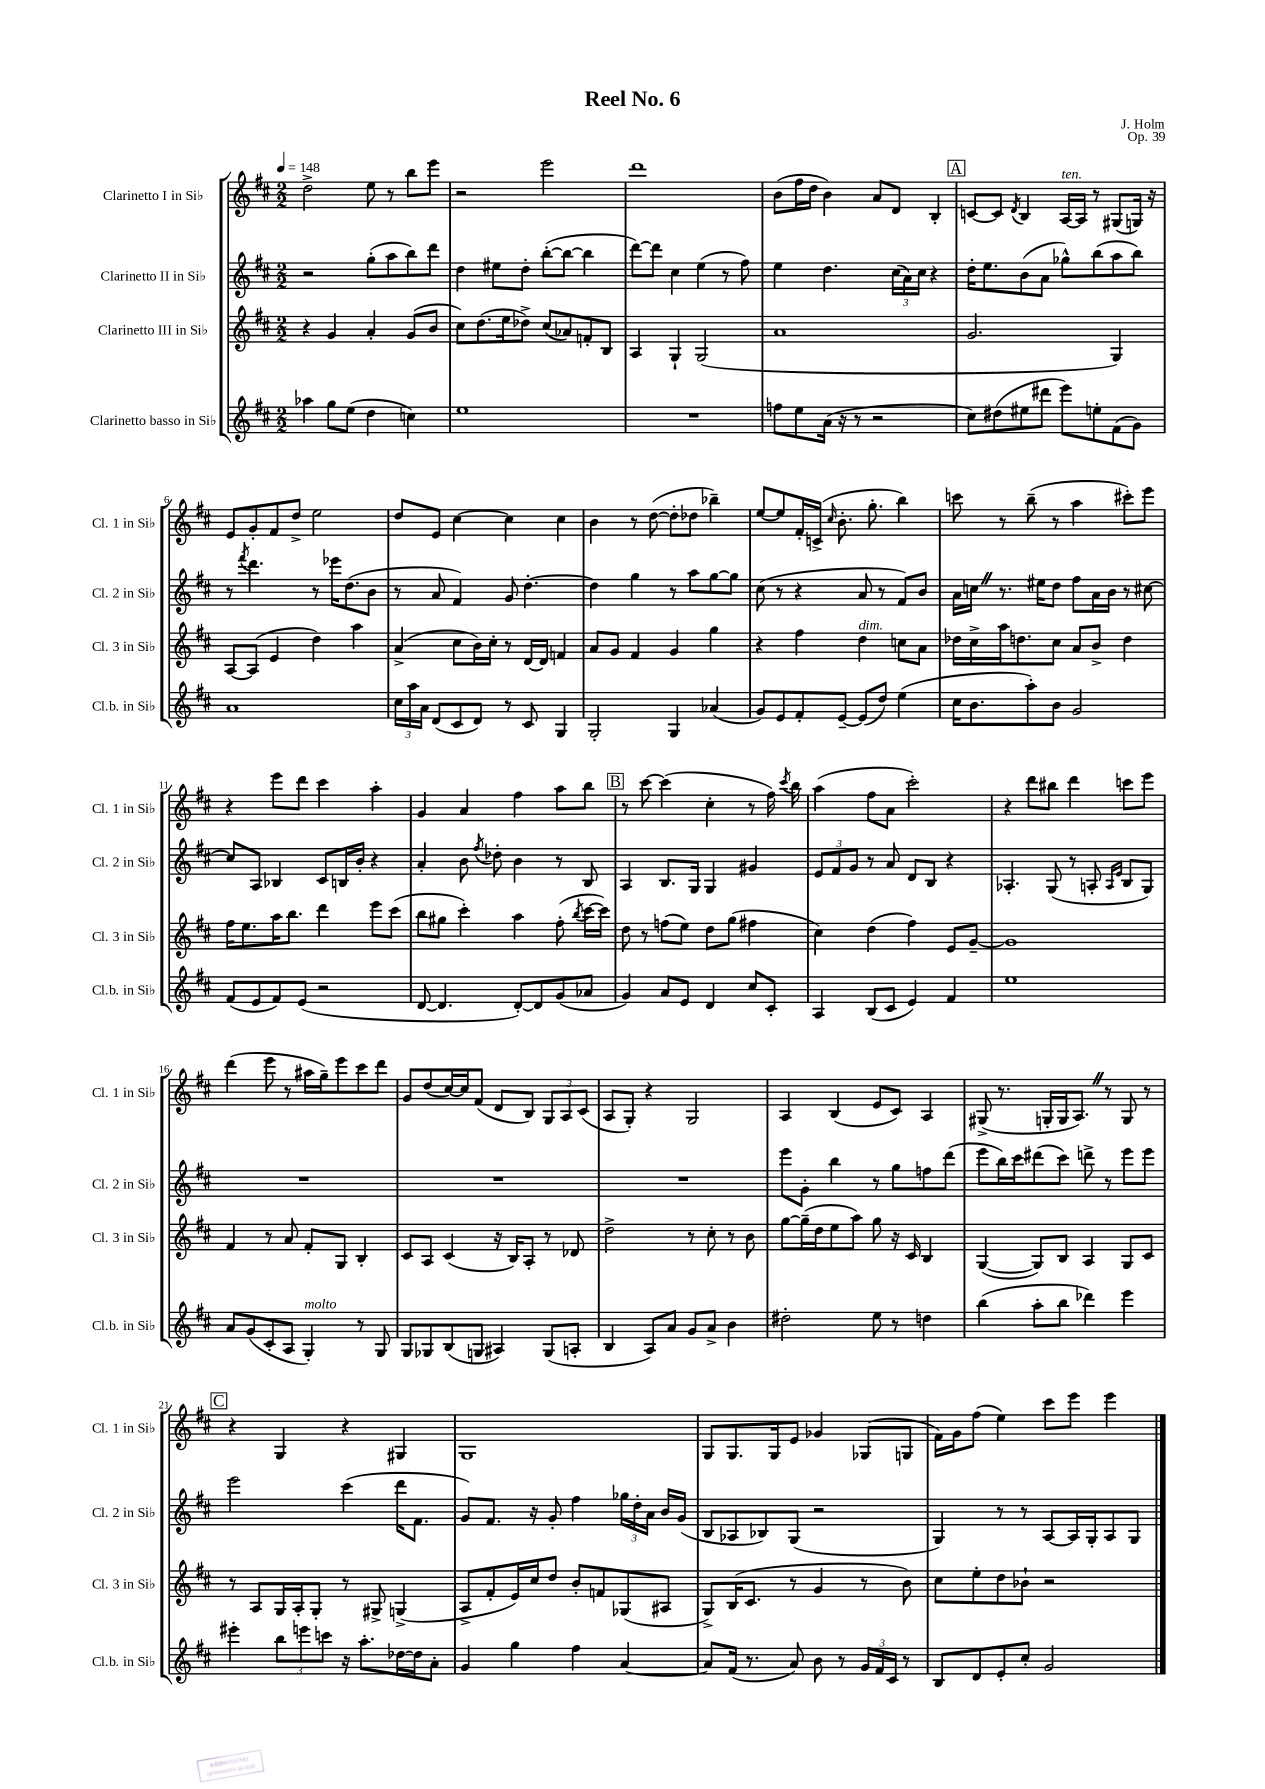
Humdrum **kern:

**kern	**kern	**kern	**kern
*staff4	*staff3	*staff2	*staff1
*clefG2	*clefG2	*clefG2	*clefG2
*k[f#c#]	*k[f#c#]	*k[f#c#]	*k[f#c#]
*M2/2	*M2/2	*M2/2	*M2/2
*MM148	*MM148	*MM148	*MM148
4aa-\	4r	2r	2dd^\
8gg\L	4g/	.	.
(8ee\J	.	.	.
4dd\	4a'/	(8gg'\L	8ee\
.	.	8aa\	8r
4cc\)	(8g/L	8bb\)	8bb\L
.	8b/J	8ddd\J	8eee\J
=	=	=	=
1ee	8cc#\L)	4dd\	2r
.	(8.dd\	.	.
.	.	8ee#\L	.
.	16ee\k	.	.
.	8dd-^\J)	8dd'\J	.
.	(8cc#/L	([8bb'\L	2eee\
.	8a-/)	8bb\_J	.
.	8f'/	4bb\]	.
.	8B/J	.	.
=	=	=	=
1r	4A/	[8ddd\L)	1ddd
.	.	8ddd\]J	.
.	4G`/	4cc#\	.
.	(2G/	(4ee\	.
.	.	8r	.
.	.	8ff#\)	.
=	=	=	=
8ff\L	1a	4ee\	(8b\L
8ee\	.	.	16ff#\L
.	.	.	16dd\JJ
(16a\Jk	.	4.dd\	4b\)
16r	.	.	.
8r	.	.	.
2r	.	.	8a/L
.	.	(24cc#\LL	8d/J
.	.	24a\)	.
.	.	24cc#\JJ	.
.	.	4r	4B'/
=	=	=	=
8cc#\L)	2.g/	16dd'\LK	[8c/L
.	.	8.ee\	.
(8dd#\	.	.	8c/]J
.	.	.	8qd/
8ee#\	.	(8b\	4B/
8ddd#\J	.	8a\J	.
8eee\L)	.	8gg-^^\L)	[16A/LL
.	.	.	16A/]JJ
8ee'\	.	(8bb\	8r
(8f#\	4G/)	8aa\	(8G#/L
8g\J)	.	8bb\J)	16G/Jk)
.	.	.	16r
=	=	=	=
1a	[8A/L	8r	8e/L
.	.	8qfff#/	.
.	(8A/]J	4.ddd\	8g'/
.	4e/	.	8f#/
.	.	.	8dd^/J
.	4dd\)	8r	2ee\
.	.	16eee-\LK	.
.	.	(8.dd\	.
.	4aa\	.	.
.	.	8b\J	.
=	=	=	=
24cc#\LL	(4a^/	8r	8dd/L
24aa\	.	.	.
24a\JJ	.	.	.
(8d/L	.	8a/	8e/J
8c#/	8cc#\L	4f#/)	[4cc#\
8d/J)	16b\L)	.	.
.	16cc#'\JJ	.	.
8r	8r	8g/	4cc#\]
8c#/	[16d/LL	[4.dd'\	.
.	16d/]JJ	.	.
4G/	4f/	.	4cc#\
=	=	=	=
2G'/	8a/L	4dd\]	4b\
.	8g/J	.	.
.	4f#/	4gg\	8r
.	.	.	([8dd\
4G/	4g/	8r	8dd'\]L
.	.	8aa\L	8dd-\J
(4a-/	4gg\	[8gg\	4bb-~\)
.	.	8gg\]J	.
=	=	=	=
8g/L)	4r	(8cc#\	[8ee/L
8e/	.	8r	8ee/]
8f#'/	4ff#\	4r	16f#'/L
.	.	.	(16c^/JJ
.	.	.	16qqcc#/
[8e~/J	.	.	8.b'\
(8e/]L	4dd\	8a/	.
.	.	.	8.gg'\
8dd/J)	.	8r	.
(4ee\	8cc\L	8f#/L)	4bb\)
.	8a\J	8b/J	.
=	=	=	=
16cc#\LK	16dd-\LL	16a\LL	8ccc\
8.b\	16cc#^\	16cc\JJ	.
.	16aa\J	8.r	8r
.	8.dd\	.	.
8aa'\)	.	.	(8bb~\
.	.	16ee#\LK	.
8b\J	8cc#\J	8dd\J	8r
2g/	8a/L	8ff#\L	4aa\
.	8b^/J	16a\L	.
.	.	16b\JJ	.
.	4dd\	8r	8ccc#'\L)
.	.	[8cc#\	8eee\J
=	=	=	=
(8f#/L	16ff#\LK	8cc#/]L	4r
.	8.ee\	.	.
8e/	.	8A/J	.
8f#/)	16aa\K	4B-/	8eee\L
.	8.bb\J	.	.
(8e/J	.	.	8ddd\J
2r	4ddd\	8c#/L	4ccc#\
.	.	16B/L	.
.	.	16b'/JJ	.
.	8eee\L	4r	4aa'\
.	(8ccc#\J	.	.
=	=	=	=
[8d/	8bb\L	4a'/	4g/
4.d/]	8gg#\J	.	.
.	4ccc#'\)	8b\	4a/
.	.	8qff#/	.
.	.	8dd-'\	.
[8d'/L)	4aa\	4b\	4ff#\
8d/]	.	.	.
(8g/	(8ff#'\	8r	8aa\L
.	8qbb/	.	.
8a-/J	[16ccc#\LL	8B/	8bb\J
.	16ccc#\]JJ)	.	.
=	=	=	=
4g/)	8dd\	4A/	8r
.	8r	.	[8ccc#\
8a/L	(8ff\L	8.B/L	(4ccc#\]
8e/J	8ee\J)	.	.
.	.	16G/Jk	.
4d/	8dd\L	4G/	4cc#'\
.	(8gg\J	.	.
8cc#/L	4ff#\	4g#/	8r
8c#'/J	.	.	16ff#\)
.	.	.	8qccc#/
.	.	.	16bb\
=	=	=	=
4A/	4cc#\)	12e/L	(4aa\
.	.	12f#/	.
.	.	12g/J	.
(8B/L	(4dd\	8r	8ff#\L
8c#/J	.	8a/	8a\J
4e/)	4ff#\)	8d/L	2ccc#'\)
.	.	8B/J	.
4f#/	8e/L	4r	.
.	[8g~/J	.	.
=	=	=	=
1ee	1g]	4.A-'/	4r
.	.	.	8ddd\L
.	.	(8G/	8bb#\J
.	.	8r	4ddd\
.	.	8A'/	.
.	.	16qqA/LL	.
.	.	16qqe/JJ	.
.	.	8B/L	8ccc\L
.	.	8G/J)	8eee\J
=	=	=	=
8a/L	4f#/	1r	(4ddd\
(8g/	.	.	.
8c#'/	8r	.	8eee\
8A/J	8a/	.	8r
4G'/)	8f#'/L	.	16aa#\LL
.	.	.	16gg~\J)
.	8G/J	.	8eee\
8r	4B'/	.	8ccc#\
8G/	.	.	8ddd\J
=	=	=	=
8G/L	8c#/L	1r	8g/L
8G-/	8A/J	.	(8dd/
(8B/	(4c#/	.	[16cc#/L)
.	.	.	16cc#/]J
8G/J	.	.	(8f#/J
4A#/)	16r	.	8d/L
.	16B/LK)	.	.
.	8A'/J	.	8B/J)
(8G/L	8r	.	12G/L
.	.	.	12A/
8A'/J	8d-/	.	.
.	.	.	(12c#/J
=	=	=	=
4B/	2dd^\	1r	8A/L
.	.	.	8G'/J)
8A/L)	.	.	4r
8a/J	.	.	.
8g/L	8r	.	2G/
8a^/J	8cc#'\	.	.
4b\	8r	.	.
.	8b\	.	.
=	=	=	=
2dd#'\	[8gg\L	8eee\L	4A/
.	(16gg~\]L	8g'\J	.
.	16dd\J	.	.
.	8ee\	4bb\	(4B/
.	8aa\J)	.	.
8ee\	8gg\	8r	8e/L
8r	16r	8gg\L	8c#/J)
.	16c#/	.	.
4dd\	4B/	8ff\	4A/
.	.	(8ddd\J	.
=	=	=	=
(4bb\	([4G/	8eee\L	(8G#^/
.	.	16bb\L)	8.r
.	.	16ccc#\J	.
8aa'\L	8G/]L)	(8ddd#\	.
.	.	.	16G'/LL
8bb\J	8B/J	8ccc#\J)	16G/J
.	.	.	8.A/J)
4ddd-\)	4A/	8ddd^\	.
.	.	8r	8r
4eee\	8G/L	8eee\L	8G/
.	8c#/J	8eee\J	8r
=	=	=	=
4eee#'\	8r	2eee\	4r
.	8A/L	.	.
12bb\L	16G/L	.	4G/
.	16A'/J	.	.
12eee\	.	.	.
.	8G'/J	.	.
12ccc\J	.	.	.
16r	8r	(4ccc#\	4r
8.aa'\L	.	.	.
.	8G#^/	.	.
[16dd-\L	(4G^/	16ddd\LK	4G#/
16dd-\]J	.	8.f#\J	.
8a'\J	.	.	.
=	=	=	=
4g/	8A^/L	8g/L)	1G
.	8f#'/	8.f#/J	.
4gg\	16e/L)	.	.
.	16cc#/J	16r	.
.	8dd/J	8g'/	.
4ff#\	8b'/L	4ff#\	.
.	8f/	.	.
[4a/	(8G-/	24gg-\LL	.
.	.	24dd'\	.
.	.	24a\JJ	.
.	8A#/J	16b/LL	.
.	.	(16g/JJ	.
=	=	=	=
8a/]L	8G^/L)	8B/L	8G/L
(16f#/Jk	(16B/K	8A-/	8.G/
8.r	8.c#/J	.	.
.	.	8B-/)	.
.	.	.	16G/k
8a/)	8r	(8G/J	8e/J
8b\	4g/	2r	4g-/
8r	.	.	.
24g/LL	8r	.	(8G-/L
24f#/	.	.	.
24c#/JJ	.	.	.
8r	8b\)	.	8G/J
=	=	=	=
8B/L	8cc#\L	4G/)	16f#\LL)
.	.	.	16g\J
8d/	8ee'\	.	(8ff#\J
8e'/	8dd\	8r	4ee\)
8cc#'/J	8b-`\J	8r	.
2g/	2r	[8A/L	8ccc#\L
.	.	16A/]L	8eee\J
.	.	16G'/J	.
.	.	8A/	4eee\
.	.	8G/J	.
==	==	==	==
*-	*-	*-	*-
